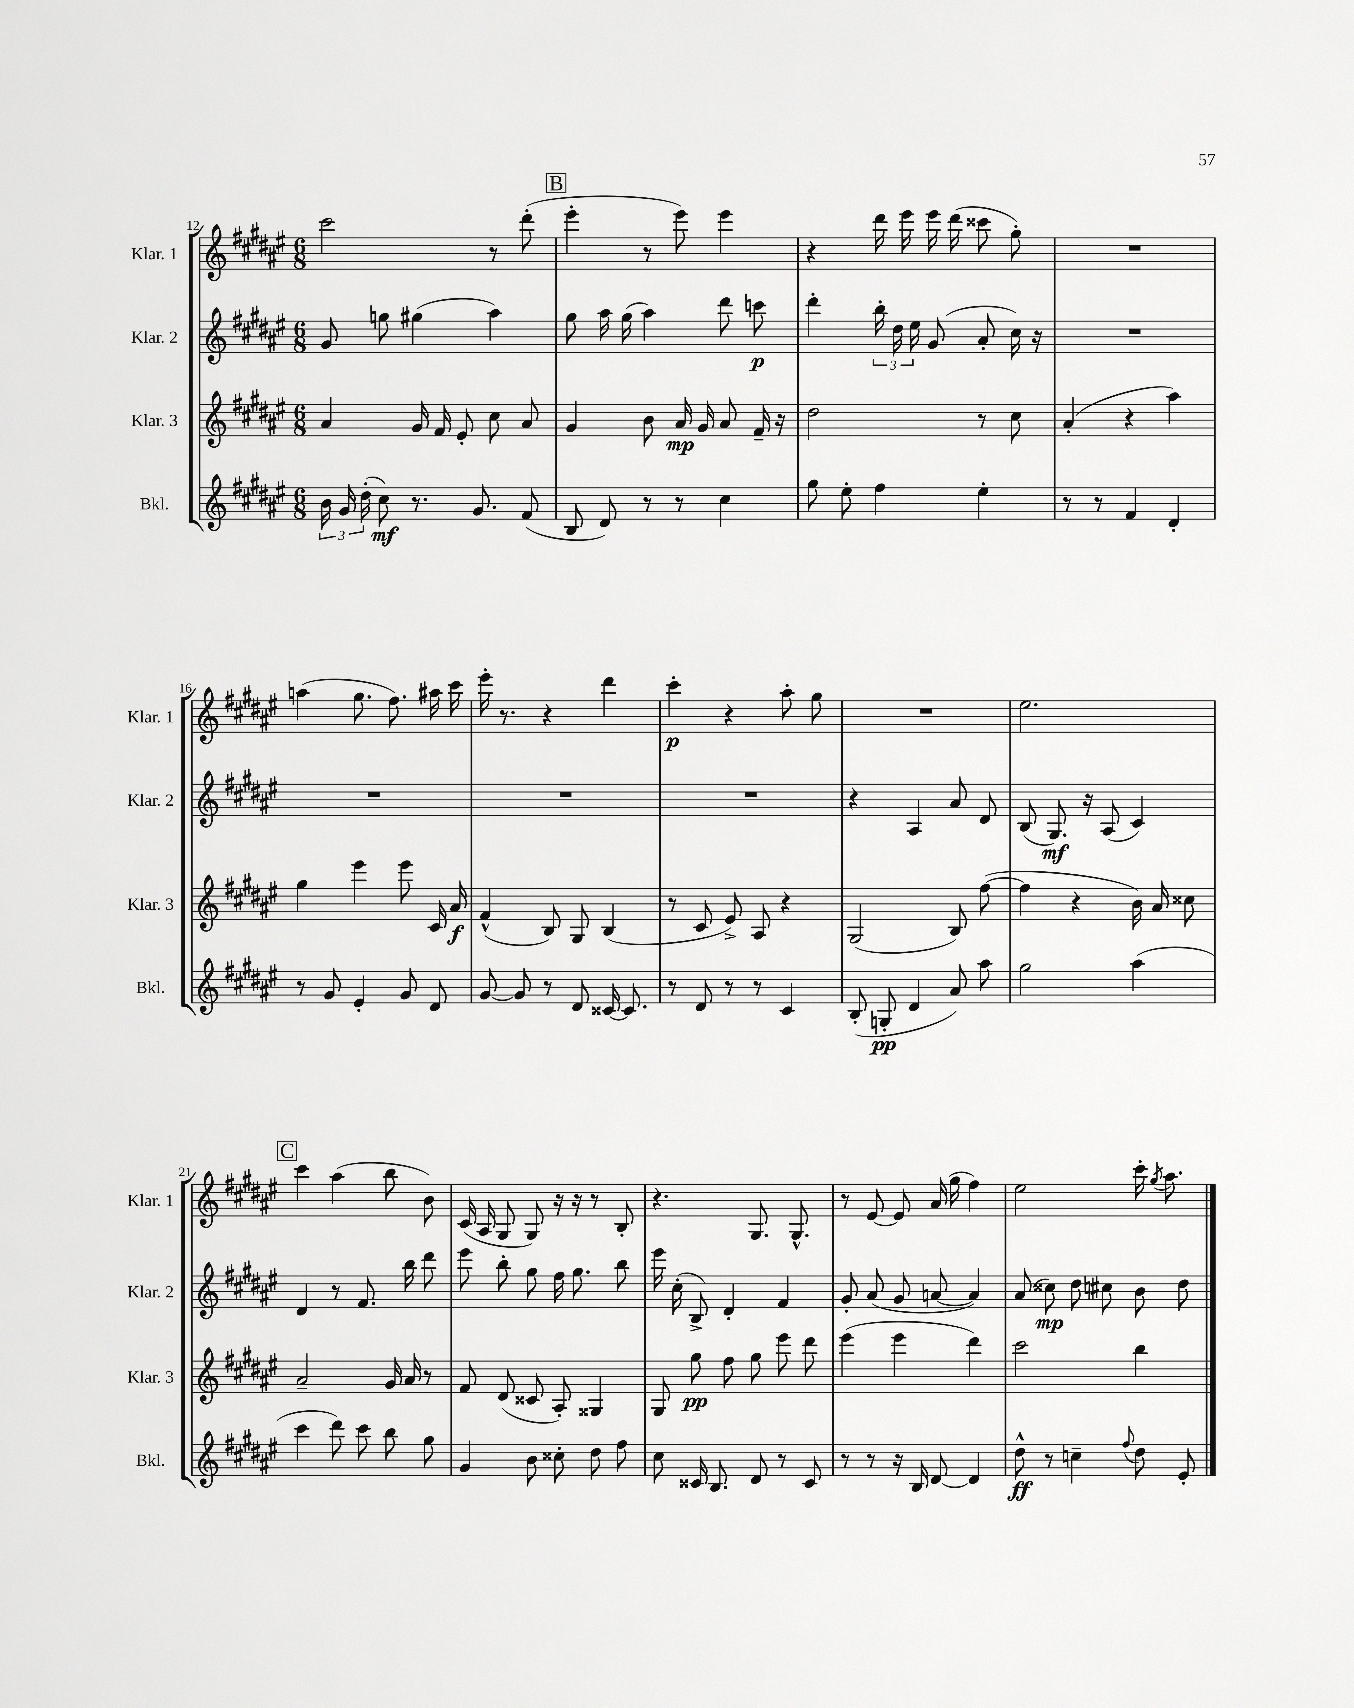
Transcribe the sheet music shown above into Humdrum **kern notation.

**kern	**kern	**kern	**kern
*staff4	*staff3	*staff2	*staff1
*clefG2	*clefG2	*clefG2	*clefG2
*k[f#c#g#d#a#e#]	*k[f#c#g#d#a#e#]	*k[f#c#g#d#a#e#]	*k[f#c#g#d#a#e#]
*M6/8	*M6/8	*M6/8	*M6/8
24b	4a#	8g#	2ccc#
24g#	.	.	.
(24dd#'	.	.	.
8cc#)	.	8gg	.
8.r	16g#	(4gg#	.
.	16f#	.	.
.	8e#'	.	.
8.g#	.	.	.
.	8cc#	4aa#)	8r
(8f#	8a#	.	(8ddd#'
=	=	=	=
8B	4g#	8gg#	4eee#'
8d#)	.	16aa#	.
.	.	(16gg#	.
8r	8b	4aa#)	8r
8r	16a#	.	8eee#)
.	16g#	.	.
4cc#	8a#	8ddd#	4eee#
.	16f#~	8ccc	.
.	16r	.	.
=	=	=	=
8gg#	2dd#	4ddd#'	4r
8ee#'	.	.	.
4ff#	.	24bb'	16ddd#
.	.	24dd#	.
.	.	.	16eee#
.	.	24ee#	.
.	.	(8g#	16eee#
.	.	.	(16ddd#
4ee#'	8r	8a#'	8ccc##
.	8cc#	16cc#)	8gg#')
.	.	16r	.
=	=	=	=
8r	(4a#'	2.r	2.r
8r	.	.	.
4f#	4r	.	.
4d#'	4aa#)	.	.
=	=	=	=
8r	4gg#	2.r	(4aa
8g#	.	.	.
4e#'	4eee#	.	8.gg#
.	.	.	8.ff#)
8g#	8eee#	.	.
8d#	16c#	.	16aa#
.	16a#	.	16ccc#
=	=	=	=
[8g#	(4f#^^	2.r	16eee#'
.	.	.	8.r
8g#]	.	.	.
8r	8B)	.	4r
8d#	8G#	.	.
[16c##	(4B	.	4ddd#
8.c##]	.	.	.
=	=	=	=
8r	8r	2.r	4ccc#'
8d#	8c#	.	.
8r	8e#^)	.	4r
8r	8A#	.	.
4c#	4r	.	8aa#'
.	.	.	8gg#
=	=	=	=
(8B'	(2G#	4r	2.r
8G'	.	.	.
4d#	.	4A#	.
8a#)	8B)	8a#	.
8aa#	([8ff#	8d#	.
=	=	=	=
2gg#	4ff#]	(8B	2.ee#
.	.	8.G#)	.
.	4r	.	.
.	.	16r	.
.	.	(8A#	.
(4aa#	16b)	4c#)	.
.	16a#	.	.
.	8cc##	.	.
=	=	=	=
4ccc#	2a#~	4d#	4ccc#
8ddd#)	.	8r	(4aa#
8ccc#	.	8.f#	.
8bb	16g#	.	8bb
.	16a#	16bb	.
8gg#	8r	8ddd#	8b)
=	=	=	=
4g#	8f#	8eee#	(16c#
.	.	.	16A#
.	(8d#	8bb'	8G#
8b	8c##	8gg#	8G#)
8cc##'	8A#')	16ff#	16r
.	.	8.gg#	16r
8dd#	4G##	.	8r
8ff#	.	8bb	8B'
=	=	=	=
8cc#	8G#	16eee#	4.r
.	.	(16cc#'	.
16c##	8gg#	8B^)	.
8.B	.	.	.
.	8ff#	4d#'	.
8d#	8gg#	.	8.G#
8r	8eee#	4f#	.
.	.	.	8.G#^^
8c##	8ddd#	.	.
=	=	=	=
8r	(4eee#	8g#'	8r
8r	.	(8a#	[8e#
16r	4eee#	8g#	8e#]
16B	.	.	.
[8d#	.	[8a	(16a#
.	.	.	16gg#
4d#]	4ddd#)	4a])	4ff#)
=	=	=	=
8dd#^^	2ccc#	(8a#	2ee#
8r	.	8cc##)	.
4cc~	.	8dd#	.
.	.	8cc#	.
8qqff#	.	.	.
8dd#	4bb	8b	16ccc#'
.	.	.	8qgg#
.	.	.	8.aa#
8e#'	.	8dd#	.
==	==	==	==
*-	*-	*-	*-
